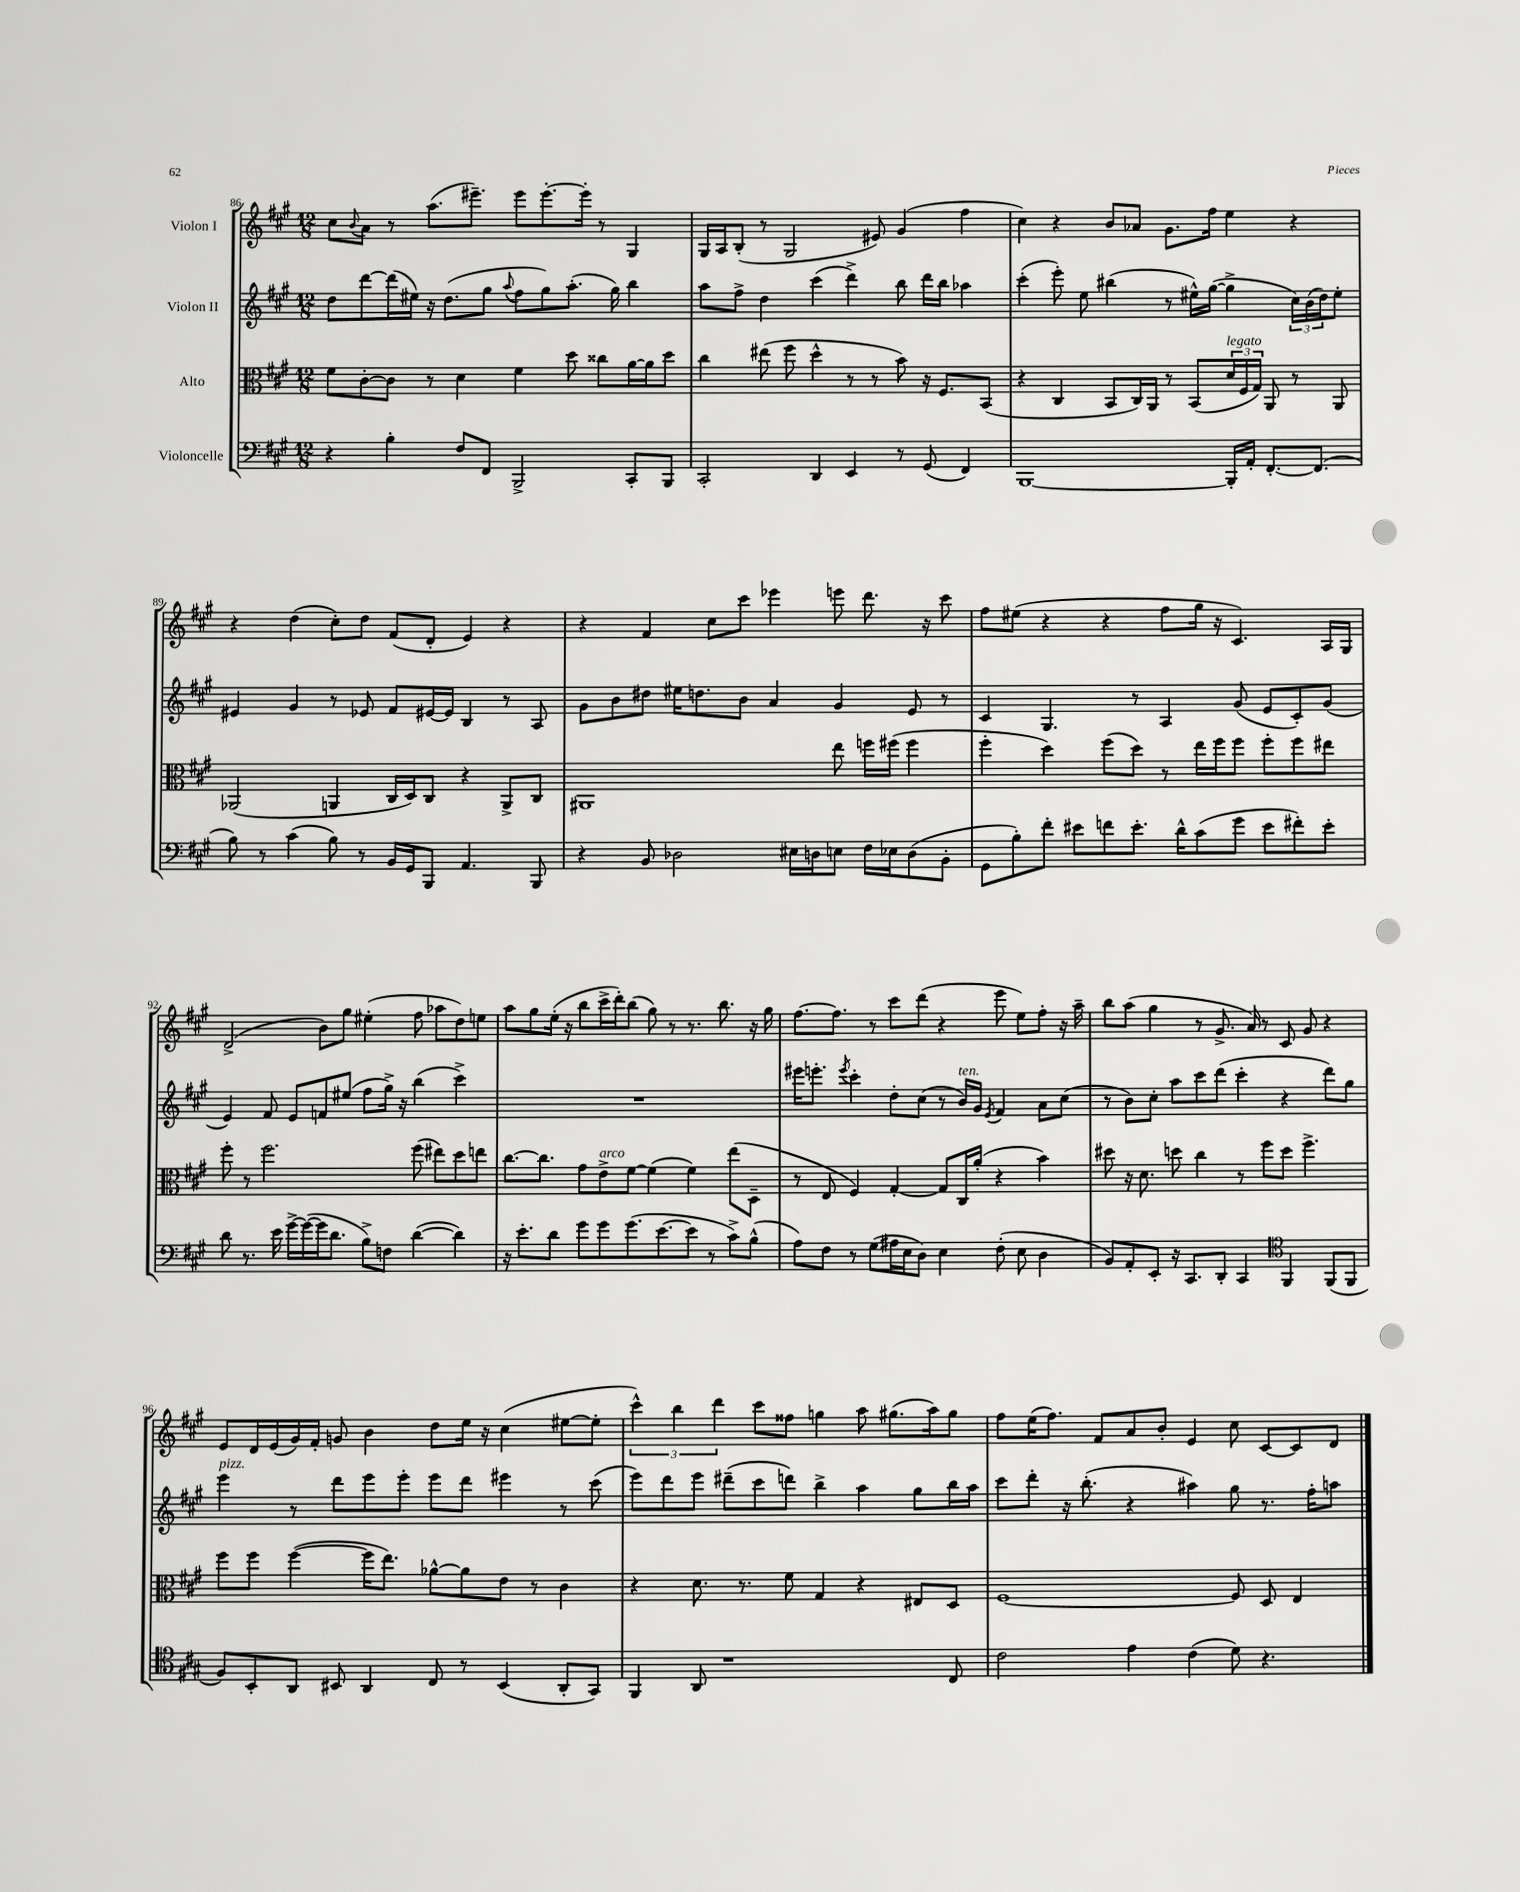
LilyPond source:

<<
\new StaffGroup <<
\new Staff = "s0" \with { instrumentName = "Violon I" } {
    \clef treble \key a \major \numericTimeSignature \time 12/8
    cis''8 \appoggiatura { b'8 } a'8 r8 a''8.( eis'''8.--) eis'''8 eis'''8.~-. eis'''16-. r8 gis4 |
    gis16 a16 b8-.( r8 gis2 eis'8) gis'4( fis''4 |
    cis''4) r4 b'8 aes'8 gis'8. fis''16 e''4 r4 |
    r4 d''4( cis''8-.) d''8 fis'8( d'8-. e'4) r4 |
    r4 fis'4 cis''8 cis'''8 ees'''4 e'''8 d'''8. r16 cis'''8 |
    fis''8 eis''8( r4 r4 fis''8 gis''16 r16 cis'4.) a16 gis16 |
    d'2->( b'8) gis''8 eis''4-.( fis''8 aes''8 d''8) e''8 |
    a''8 gis''8 e''16-.( r16 b''8 cis'''16-> d'''16-.) b''8( gis''8) r8 r8. b''8. r16 gis''16 |
    fis''8.~ fis''8. r8 cis'''8 d'''8( r4 e'''8 e''8) fis''8-. r16 a''16-- |
    b''8 a''8( gis''4 r8 gis'8.-> a'16) r8 cis'8 gis'8 r4 |
    e'8 d'16 e'16( gis'16) fis'16-. g'8 b'4 d''8 e''16 r16 cis''4( eis''8~ eis''8-. |
    \tuplet 3/2 { cis'''4-^) b''4 d'''4 } cis'''8 fisis''8 g''4 a''8 gis''8.( a''16) gis''8 |
    fis''8 e''16( fis''8.) fis'8 a'8 b'8-. e'4 cis''8 cis'8~ cis'8 d'8 \bar "|." |
}
\new Staff = "s1" \with { instrumentName = "Violon II" } {
    \clef treble \key a \major \numericTimeSignature \time 12/8
    d''8 d'''8~ d'''16( eis''16) r16 d''8.( gis''8 \appoggiatura { a''8 } fis''8 gis''8) a''8.-.( gis''16) b''4 |
    a''8 fis''8-> d''4 cis'''4( d'''4->) b''8 d'''16 b''16 aes''4 |
    cis'''4-.( e'''8-.) e''8 bis''4( r8 eis''16-^) gis''16~( gis''4-> \tuplet 3/2 { cis''16) b'16( d''16) } eis''8-. |
    eis'4 gis'4 r8 ees'8 fis'8 eis'16~ eis'16 b4 r8 a8 |
    gis'8 b'8 dis''8 eis''16 d''8. b'8 a'4 gis'4 e'8 r8 |
    cis'4 gis4. r8 a4 gis'8( e'8 cis'8-.) gis'8( |
    e'4) fis'8 e'8 f'8 eis''8( fis''8 gis''16->) r16 b''4( cis'''4->) |
    R1. |
    eis'''16 e'''8.-. \acciaccatura { e'''8 } cis'''4-. d''8-. cis''8( r8 b'16^\markup { \italic "ten." }) gis'16 \acciaccatura { e'8 } fis'4 a'8 cis''8( |
    r8 b'8) cis''8-. a''8 cis'''8 d'''8( cis'''4-. r4 d'''8) gis''8 |
    e'''4^\markup { \italic "pizz." } r8 d'''8 e'''8 e'''8-. e'''8 d'''8 eis'''4 r8 cis'''8( |
    e'''8) d'''8 e'''8 dis'''8--( cis'''8 d'''8) b''4-> a''4 gis''8 b''16 a''16 |
    cis'''8 d'''8-. r16 b''8.-.( r4 ais''4) gis''8 r8. fis''16-. a''8 \bar "|." |
}
\new Staff = "s2" \with { instrumentName = "Alto" } {
    \clef alto \key a \major \numericTimeSignature \time 12/8
    fis'8 cis'8~-. cis'8 r8 d'4 fis'4 d''8 cisis''8 a'16~ a'16 d''8 |
    cis''4 eis''8( fis''8 d''4-^ r8 r8 b'8) r16 fis8. b,8( |
    r4 cis4 b,8 cis16) a,16 r8 b,8( \tuplet 3/2 { d'16^\markup { \italic "legato" } fis16 gis16) } a,8 r8 a,8 |
    aes,2( a,4 cis16 d16) cis8 r4 a,8-> cis8 |
    ais,1 e''8 f''16 fis''16( fis''4 |
    fis''4-. d''4) fis''8( d''8) r8 e''16 fis''16 fis''8 fis''8-. fis''8 eis''8 |
    fis''8-. r8 fis''2. fis''8( eis''8) d''8 e''8 |
    cis''8.~ cis''8. gis'8 e'8->^\markup { \italic "arco" } fis'8~ fis'4( fis'4) e''8( d8-- |
    r8 e8 fis4) gis4~-. gis8 cis16 a'16-.( r4 b'4) |
    dis''8 r16 d'8. d''8 cis''4 r8 fis''8 d''8 fis''4.-> |
    fis''8 fis''8 fis''4~( fis''16 e''8.) aes'8~-^ aes'8 e'8 r8 cis'4 |
    r4 d'8. r8. fis'8 gis4 r4 eis8 d8 |
    fis1~ fis8 d8 e4 \bar "|." |
}
\new Staff = "s3" \with { instrumentName = "Violoncelle" } {
    \clef bass \key a \major \numericTimeSignature \time 12/8
    r4 b4-. fis8 fis,8 b,,2-> cis,8-. b,,8 |
    cis,2-. d,4 e,4 r8 gis,8( fis,4) |
    b,,1~ b,,16-. a,16-. fis,8.~-. fis,8.( |
    b8) r8 cis'4( b8) r8 b,16 gis,16 b,,8 a,4. b,,8 |
    r4 b,8 des2 eis16 d16 e8 fis16 ees16 d8( b,8-. |
    gis,8 b8-.) fis'8-. eis'8 f'8 eis'8.-. d'16-^ cis'8( gis'8 eis'8 fis'8-.) eis'8-. |
    d'8 r8. e'16 gis'16~-> gis'16~( gis'16 d'8. b8->) f8 d'4~( d'4) |
    r16 e'8.-. d'8 gis'8 gis'8 gis'8.( e'8.~ e'8 r8 cis'8->) b8-^( |
    a8) fis8 r8 gis8( ais16 e16 d8) e4 fis8-.( e8 d4 |
    b,8) a,8-. e,8-. r16 cis,8. d,8-. cis,4 \clef tenor fis,4 fis,8( fis,8 |
    fis8) b,8-. a,8 bis,8 a,4 cis8 r8 bis,4( a,8-. gis,8) |
    fis,4 a,8 r1 cis8 |
    cis'2 e'4 cis'4( d'8) r4. \bar "|." |
}
>>
>>
\layout { \context { \Score currentBarNumber = #86 } }
